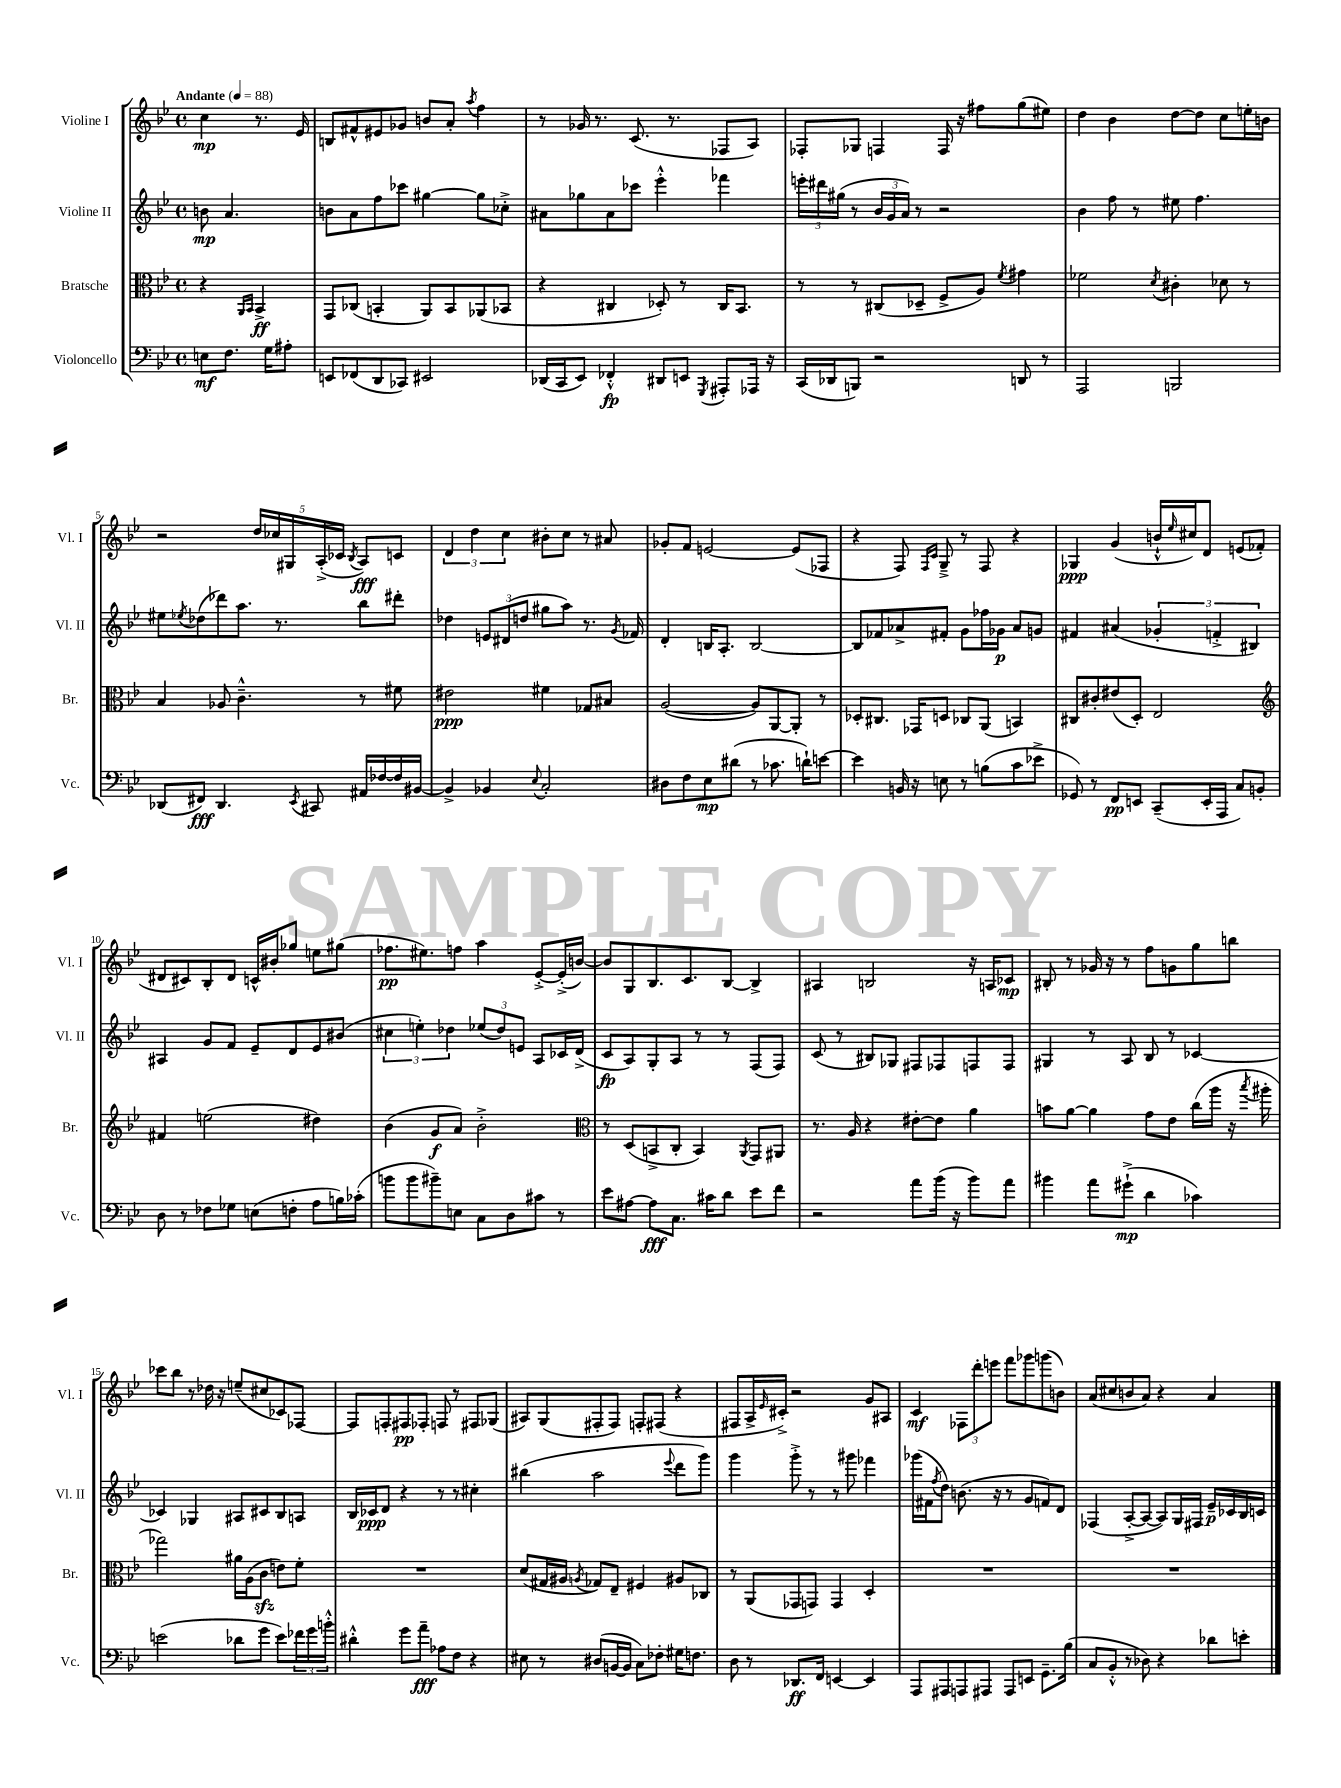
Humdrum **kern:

**kern	**kern	**kern	**kern
*staff4	*staff3	*staff2	*staff1
*clefF4	*clefC3	*clefG2	*clefG2
*k[b-e-]	*k[b-e-]	*k[b-e-]	*k[b-e-]
*M4/4	*M4/4	*M4/4	*M4/4
*met(c)	*met(c)	*met(c)	*met(c)
*MM88	*MM88	*MM88	*MM88
8E\L	4r	8b\	4cc\
8.F\J	.	4.a/	.
.	16qqAA/LL	.	.
.	16qqBB-/JJ	.	.
.	4BB-^/	.	8.r
16G\LK	.	.	.
8A#'\J	.	.	.
.	.	.	16e-/
=	=	=	=
8EE/L	8GG/L	8b\L	8B/L
(8FF-/	(8C-/J	8a\	8f#^^/
8DD/	4BB'/	8ff\	8e#/
8CC-/J)	.	8ccc-\J	8g-/J
2EE#/	8AA/L)	[4gg#\	8b/L
.	8BB/	.	8a'/J
.	.	.	8qaa/
.	(8AA-/	8gg#\]L	4ff\
.	8BB-/J	8cc-'^\J	.
=	=	=	=
(16DD-/LL	4r	8a#\L	8r
16CC/J	.	.	.
8EE-/J)	.	8gg-\	16g-/
.	.	.	8.r
4FF-'^^/	4C#/	8a#\	.
.	.	8ccc-\J	(8.c/
8DD#/L	8D-'/)	4eee-'^^\	.
.	.	.	8.r
8EE/J	8r	.	.
8qGGG/	.	.	.
8AAA#'/L	16C#/LK	4fff-\	8F-/L
.	8.BB-/J	.	.
16AAA-/Jk	.	.	8A/J)
16r	.	.	.
=	=	=	=
(16CC/LL	8r	24eee'\LL	8F-'/L
.	.	24ddd#\	.
16DD-/J	.	.	.
.	.	(24gg#\JJ	.
8BBB/J)	8r	8r	8G-/J
2r	(8C#/L	24b-/LL	4F/
.	.	24g/	.
.	.	24a/JJ)	.
.	8D-~/J	8r	.
.	8F^/L	2r	16F/
.	.	.	16r
.	8A/J)	.	8ff#\L
.	8qf/	.	.
8DD/	4g#\	.	(8gg\
8r	.	.	8ee#\J)
=	=	=	=
2AAA/	2f-\	4b-\	4dd\
.	.	8ff\	4b-\
.	.	8r	.
.	8qd/	.	.
2BBB/	4c#'\	8ee#\	[8dd\L
.	.	4.ff\	8dd\]J
.	8d-\	.	8cc\L
.	8r	.	16ee'\L
.	.	.	16b\JJ
=	=	=	=
(8DD-/L	4B-/	8ee#\L	2r
.	.	8qee-/	.
8FF#/J)	.	(8dd-\	.
4.DD-/	8A-/	8ddd-\)	.
.	4.c~^^\	8.aa\J	.
.	.	.	20dd/LL
.	.	.	20cc-/
.	.	8.r	.
.	.	.	20G#/
8qEE-/	.	.	.
8CC#/	.	.	.
.	.	.	(20A'^/
.	.	.	20c-/JJ
.	.	.	8qB-/
16AA#/LL	8r	8bb-\L	8A/L)
[16F-/	.	.	.
16F-/]	8f#\	8ddd#'\J	8c/J
[16BB#/JJ	.	.	.
=	=	=	=
4BB#^/]	2e#\	4dd-\	6d/
.	.	.	6dd\
4BB-/	.	12e/L	.
.	.	(12d#/	6cc\
.	.	12dd/J	.
8qqE-/	.	.	.
2C'/	4f#\	8gg#\L	8b#'\L
.	.	8aa\J)	8cc\J
.	8G-/L	8.r	8r
.	8B#/J	.	8a#/
.	.	8qg/	.
.	.	16f-/	.
=	=	=	=
8D#\L	([2A/	4d'/	8g-'/L
8F\	.	.	8f/J
8E-\	.	16B/LK	[2e/
.	.	8.A'/J	.
(8d#\J	.	.	.
8r	8A/]L)	[2B/	.
8.c-\	[8AA/	.	.
.	8AA'/]J	.	(8e/]L
16d`\LK)	.	.	.
[8e\J	8r	.	8F-/J
=	=	=	=
4e\]	8D-'/L	8B/]L	4r
.	8.C#/J	8f-/	.
16BB/	.	8a-^/	8F/)
16r	16GG-/LK	.	.
.	.	.	16qqF/LL
.	.	.	16qqc/JJ
8E\	8D/J	8f#'/J	8G~^/
8r	8C-/L	8g\L	8r
(8B\L	(8AA/J	16ff-\L	8F/
.	.	16g-\JJ	.
8c\	4BB/)	8a-/L	4r
8e-^\J	.	8g/J	.
=	=	=	=
8GG-/)	8C#/L	4f#/	4G-/
8r	8c#'/	.	.
8FF/L	(8e#/	(4a#/	(4g/
8EE/J	8D'/J)	.	.
(8CC~/L	2E-/	6g-'/	16b`^^/LL
.	.	.	16qqee-/
.	.	.	16cc#/J)
16EE'/L	.	.	8d/J
.	.	6f'^/	.
16AAA/JJ	.	.	.
8C/L)	.	.	(8e/L
.	.	6B#/)	.
8BB'/J	.	.	8f-'/J
=	=	=	=
*	*clefG2	*	*
8D\	4f#/	4A#/	8d#/L
8r	.	.	8c#/)
8F-\L	(2ee\	8g/L	8B-'/
8G-\J	.	8f/J	8d#/J
(8E\L	.	8e-~/L	16c^^/LL
.	.	.	16b#'/J
8F'\J	.	8d/	8gg-/J
8A\L	4dd#\)	8e-/	8ee\L
16B\L)	.	(8b#/J	(8gg#\J
(16c-'\JJ	.	.	.
=	=	=	=
8b\L	(4b-\	6cc#\	8.ff-\L
8b\	.	.	.
.	.	6ee'\)	.
.	.	.	8.ee#\)
8b#~\)	8g/L	.	.
.	.	6dd-\	.
8E\J	8a/J)	.	8ff\J
8C\L	2b-'^\	(12ee-/L	4aa\
.	.	12dd-/)	.
8D\	.	.	.
.	.	12e/J	.
8c#\J	.	8A/L	[8e-'^/L
8r	.	16c-/L	(16e-'^/]L
.	.	(16d^/JJ	[16b/JJ)
=	=	=	=
*	*clefC3	*	*
8e-\L	8r	8c/L	8b/]L
[8A#\J	(8D/L	8A/)	8G/
8A#\]L	8BB^/	8G'/	8.B-/
8.C\J	8C'/J	8A/J	.
.	.	.	8.c/
.	4BB/)	8r	.
16c#\LK	.	.	.
8d\J	.	8r	[8B-/J
.	8qAA/	.	.
8e-\L	8GG/L	(8F/L	4B-^/]
8f\J	8AA#/J	8F/J)	.
=	=	=	=
2r	8.r	(8c/	4A#/
.	.	8r	.
.	16A/	.	.
.	4r	8B#/L)	2B/
.	.	8G-/J	.
8a\L	[8e#'\L	8F#/L	.
(16b-\Jk	8e#\]J	8F-/	.
16r	.	.	.
8b-\L)	4a\	8F/	16r
.	.	.	16A/LK
8a\J	.	8F/J	8c-/J
=	=	=	=
4b#\	8b\L	4G#/	8B#'/
.	[8a\J	.	8r
8a\L	4a\]	8r	16g-/
.	.	.	16r
(8g#`^\J	.	8A/	8r
4d\	8g\L	8B-/	8ff\L
.	8e-\J	8r	8g\
4c-\)	(16cc\LL	[4c-/	8gg\
.	16aa\JJ	.	.
.	16r	.	8bb\J
.	8qbb-/	.	.
.	16aa#'\	.	.
=	=	=	=
(2e\	2gg-\)	4c-/]	8ccc-\L
.	.	.	8bb-\J
.	.	4G-/	8r
.	.	.	16dd-\
.	.	.	16r
8d-\L	16a#\LL	8A#/L	(8ee~/L
.	(16A\J	.	.
8g\J	8c\J	8c#/	8cc#/
8e\L)	8e\L)	8B-/	8c-/)
24f-\L	8f'\J	8A/J	[8F-/J
24g\	.	.	.
24b'^^\JJ	.	.	.
=	=	=	=
4d#'^^\	1r	16B-/LL	8F-/]L
.	.	16c-/J	.
.	.	8d/J	8F'/
8g\L	.	4r	8F#/
8a~\J	.	.	8F-'/J
8A-\L	.	8r	8F/
8F\J	.	8r	8r
4r	.	4cc#'\	8F#/L
.	.	.	(8G-/J
=	=	=	=
8E#\	(8d/L	(4bb#\	8A#/L)
8r	16G#/L	.	(8G/
.	16A#/JJ	.	.
.	8qA/	.	.
(8D#/L	8G-/L)	2aa\	8F#'/
[16BB/L	8E-~/J	.	8F#/J)
16BB/]JJ	.	.	.
8C\L)	4F#/	.	8F'/L
8F-'\J	.	.	(8F#/J
.	.	8qqeee-/	.
16G#\LK	8A#/L	8ddd\L	4r
8.F\J	.	.	.
.	8C-/J	8ggg\J)	.
=	=	=	=
8D\	8r	4ggg\	8F#/L
8r	(8AA/L	.	16A^/L
.	.	.	16qqe-/
.	.	.	16c#'^/JJ)
8.DD-/L	8GG-/	8ggg'^\	2r
.	8GG/J)	8r	.
16FF/Jk	.	.	.
[4EE/	4GG/	8r	.
.	.	8ggg#\	.
4EE/]	4D'/	4fff-\	8g/L
.	.	.	8A#/J
=	=	=	=
8AAA/L	1r	(16ggg-\LL	4c/
.	.	16f#\J	.
.	.	8qff/	.
8AAA#/	.	8dd\J)	.
8AAA/	.	(8.b\	12F-\L
.	.	.	12ddd'\
8AAA#/J	.	.	.
.	.	.	12eee\J
.	.	16r	.
8AAA#/L	.	8r	8fff\L
8EE/J	.	8g/L	8ggg-\
8.GG~\L	.	8f/)	(8ggg\
.	.	8d/J	8b\J)
(16B-\Jk	.	.	.
=	=	=	=
8C/L	1r	(4F-/	(8a/L
8BB-'^^/J	.	.	8cc#/
8r	.	[8A'^/L	8b/
8D-\)	.	8A/_J	8a/J)
4r	.	8A/]L)	4r
.	.	16G/L	.
.	.	16F#/JJ	.
8d-\L	.	16e-~/LL	4a/
.	.	16c-/	.
8e'\J	.	16B-/	.
.	.	16c/JJ	.
==	==	==	==
*-	*-	*-	*-
